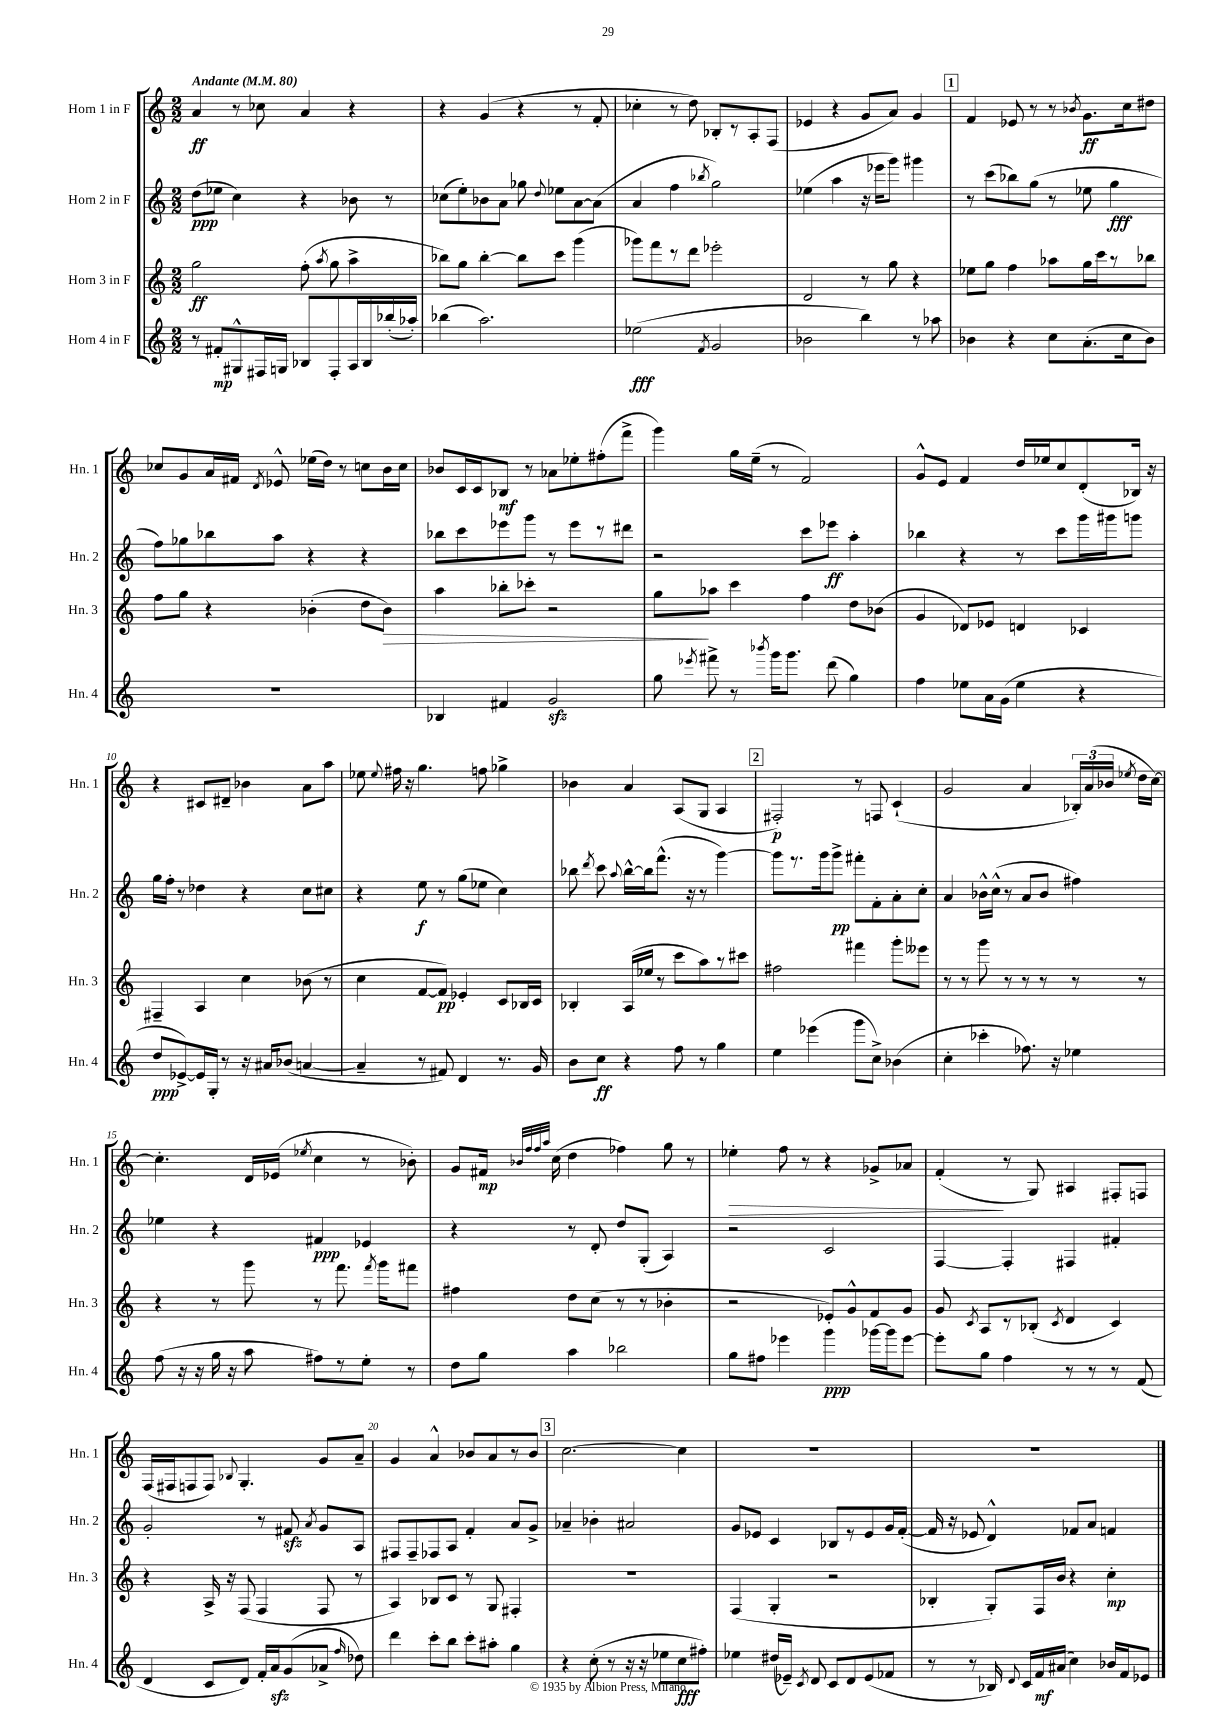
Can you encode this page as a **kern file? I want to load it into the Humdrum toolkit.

**kern	**dynam	**kern	**dynam	**kern	**dynam	**kern	**dynam
*part4	*part4	*part3	*part3	*part2	*part2	*part1	*part1
*staff4	*staff4	*staff3	*staff3	*staff2	*staff2	*staff1	*staff1
*I"Horn 4 in F	*	*I"Horn 3 in F	*	*I"Horn 2 in F	*	*I"Horn 1 in F	*
*I'Hn. 4	*	*I'Hn. 3	*	*I'Hn. 2	*	*I'Hn. 1	*
*clefG2	*	*clefG2	*	*clefG2	*	*clefG2	*
*k[]	*	*k[]	*	*k[]	*	*k[]	*
*M2/2	*	*M2/2	*	*M2/2	*	*M2/2	*
*MM80	*	*MM80	*	*MM80	*	*MM80	*
=1	=1	=1	=1	=1	=1	=1	=1
!	!	!	!	!	!	!LO:TX:a:B:t=Andante	!
8r	.	2gg\	ff	(8dd\L	ppp	4a/	ff
8f#X'/L	mp	.	.	8ee-X\J	.	.	.
8G#X^^/	.	.	.	4cc\)	.	8r	.
16F#X/L	.	.	.	.	.	8cc-X\	.
16Gn/JJ	.	.	.	.	.	.	.
8B-X/L	.	(8ff'\	.	4r	.	4a/	.
.	.	8qaa/	.	.	.	.	.
8F#'/	.	8gg\	.	.	.	.	.
16A/L	.	4aa^\	.	8b-X\	.	4r	.
16B-/	.	.	.	.	.	.	.
(16bb-X'/	.	.	.	8r	.	.	.
16aa-X'/JJ)	.	.	.	.	.	.	.
=2	=2	=2	=2	=2	=2	=2	=2
(4bb-X\	.	8bb-X\L)	.	(8cc-X\L	.	4r	.
.	.	8gg\J	.	8ee'\)	.	.	.
2.aa\)	.	[4bb-'\	.	8b-X\	.	(4g/	.
.	.	.	.	8a\J	.	.	.
.	.	8bb-\L]	.	8gg-X\	.	4r	.
.	.	.	.	8qqdd/	.	.	.
.	.	8ccc\J	.	8ee-X\L	.	.	.
.	.	(4ggg\	.	[8a\	.	8r	.
.	.	.	.	(8a\J]	.	8f'/	.
=3	=3	=3	=3	=3	=3	=3	=3
(2ee-X\	fff	8ggg-X\L)	.	4a/	.	4cc-X'\	.
.	.	8fff\	.	.	.	.	.
.	.	8r	.	4ff\	.	8r	.
.	.	8ddd\J	.	.	.	8dd\)	.
8qf/	.	.	.	8qbb-X/	.	.	.
2g/	.	2eee-X'\	.	2gg\)	.	8B-X'/L	.
.	.	.	.	.	.	8r	.
.	.	.	.	.	.	8A'/	.
.	.	.	.	.	.	(8F/J	.
=4	=4	=4	=4	=4	=4	=4	=4
2b-X\	.	2d/	.	(4ee-X\	.	4e-X/	.
.	.	.	.	4aa\	.	4r	.
4bb\)	.	8r	.	16r	.	8g/L	.
.	.	.	.	16eee-X\KL	.	.	.
.	.	8gg\	.	8ggg\J)	.	8a/J)	.
8r	.	4r	.	4ggg#X\	.	4g/	.
8aa-X\	.	.	.	.	.	.	.
!!LO:REH:place=s1:t=1
=5	=5	=5	=5	=5	=5	=5	=5
4b-X\	.	8ee-X\L	.	8r	.	4f/	.
.	.	8gg\J	.	(8ccc\L	.	.	.
4r	.	4ff\	.	8bb-X\)	.	8e-X/	.
.	.	.	.	(8gg\J	.	8r	.
8cc\L	.	8aa-X\L	.	8r	.	8r	.
.	.	.	.	.	.	8qb-X/	.
(8.a'\	.	16gg\L	.	8ee-X\	.	8.g\L	ff
.	.	16ccc\J	.	.	.	.	.
.	.	8r	.	4gg\	fff	.	.
16cc\k	.	.	.	.	.	16cc\k	.
8b-\J)	.	8bb-X\J	.	.	.	8dd#X\J	.
!!LO:LB:g=z
=6	=6	=6	=6	=6	=6	=6	=6
1r	.	8ff\L	.	8ff\L)	.	8cc-X/L	.
.	.	8gg\J	.	8gg-X\	.	8g/	.
.	.	4r	.	8bb-X\	.	16a/L	.
.	.	.	.	.	.	16f#X/JJ	.
.	.	.	.	.	.	8qd/	.
.	.	.	.	8aa\J	.	8e-X^^/	.
.	.	(4b-X'\	.	4r	.	(16ee-X\LL	.
.	.	.	.	.	.	16dd\JJ)	.
.	.	.	.	.	.	8r	.
.	.	8dd\L	.	4r	.	8ccn\L	.
!	!	!	!LO:HP:b	!	!	!	!
.	.	8b-\J)	>	.	.	16b\L	.
.	.	.	.	.	.	16cc\JJ	.
=7	=7	=7	=7	=7	=7	=7	=7
4B-X/	.	4aa\	.	8bb-X\L	.	8b-X/L	.
.	.	.	.	8ccc\	.	16c/L	.
.	.	.	.	.	.	16c/J	.
4f#X/	.	8bb-X'\L	.	8eee-X\	.	8B-X/J	mf
.	.	8ccc-X'\J	.	8ggg\J	.	8r	.
2gzz/	.	2r	.	8r	.	8a-X\L	.
.	.	.	.	8eee-\L	.	8ee-X'\	.
.	.	.	.	8r	.	(8ff#X'\	.
.	.	.	.	8ddd#X\J	.	8fff^\J	.
=8	=8	=8	=8	=8	=8	=8	=8
8gg\	.	8gg\L	.	2r	.	4ggg\)	.
8qeee-X/	.	.	.	.	.	.	.
8fff#X^\	.	8aa-X\J	]	.	.	.	.
8r	.	4ccc\	.	.	.	16gg\LL	.
.	.	.	.	.	.	(16ee~\JJ	.
8qbbb-X/	.	.	.	.	.	.	.
16ggg\KL	.	.	.	.	.	8r	.
8.ggg\J	.	.	.	.	.	.	.
.	.	4ff\	.	8ccc\L	.	2f/)	.
(8ddd\	.	.	.	8eee-X\J	ff	.	.
4gg\)	.	8dd\L	.	4aa'\	.	.	.
.	.	(8b-X\J	.	.	.	.	.
=9	=9	=9	=9	=9	=9	=9	=9
4ff\	.	4g/	.	4bb-X\	.	8g^^/L	.
.	.	.	.	.	.	8e/J	.
8ee-X\L	.	8d-X/L)	.	4r	.	4f/	.
16a\L	.	8e-X/J	.	.	.	.	.
(16g\JJ	.	.	.	.	.	.	.
4ee-\	.	4dn/	.	8r	.	16dd/LL	.
.	.	.	.	.	.	16ee-X/J	.
.	.	.	.	8ccc\L	.	8cc/	.
4r	.	4c-X/	.	16ggg\L	.	(8d'/	.
.	.	.	.	16ggg#X\J	.	.	.
.	.	.	.	8gggn\J	.	16B-X/Jk)	.
.	.	.	.	.	.	16r	.
!!LO:LB:g=z
=10	=10	=10	=10	=10	=10	=10	=10
8dd/L	ppp	4F#X~/	.	16gg\LL	.	4r	.
.	.	.	.	16ff'\JJ	.	.	.
[8e-X^/)	.	.	.	8r	.	.	.
16e-/L]	.	4A/	.	4dd-X\	.	8c#X/L	.
16G'/JJ	.	.	.	.	.	.	.
8r	.	.	.	.	.	8d#X~/J	.
16r	.	4cc\	.	4r	.	4b-X\	.
16a#X/KL	.	.	.	.	.	.	.
(8b-X/J	.	.	.	.	.	.	.
[4an/	.	(8b-X\	.	8cc\L	.	8a\L	.
.	.	8r	.	8cc#X\J	.	8aa\J	.
=11	=11	=11	=11	=11	=11	=11	=11
4a~/]	.	4cc\	.	4r	.	8ee-X\	.
.	.	.	.	.	.	8qqee-/	.
.	.	.	.	.	.	16ff#X\	.
.	.	.	.	.	.	16r	.
8r	.	[8f/L	.	8ee\	f	4.gg\	.
8f#X/)	.	8f/J])	pp	8r	.	.	.
4d/	.	4e-X'/	.	(8gg\L	.	.	.
.	.	.	.	8ee-X\J	.	8ffn\	.
8.r	.	8c/L	.	4cc\)	.	4gg-X^\	.
.	.	16B-X/L	.	.	.	.	.
16g/	.	16c/JJ	.	.	.	.	.
=12	=12	=12	=12	=12	=12	=12	=12
8b\L	.	4B-X'/	.	8bb-X\	.	4b-X\	.
.	.	.	.	8qddd/	.	.	.
8cc\J	ff	.	.	8ccc\	.	.	.
.	.	.	.	8qqaa/	.	.	.
4r	.	(16A/LL	.	[16bb-^^\LL	.	4a/	.
.	.	16ee-X/JJ	.	16bb-\J]	.	.	.
.	.	8r	.	(8.fff^^\J	.	.	.
8ff\	.	8ccc\L	.	.	.	(8A/L	.
.	.	.	.	16r	.	.	.
8r	.	8aa\)	.	8r	.	8G/J	.
4gg\	.	8r	.	[4ggg\)	.	4A/	.
.	.	8ccc#X\J	.	.	.	.	.
!!LO:REH:place=s1:t=2
=13	=13	=13	=13	=13	=13	=13	=13
4ee\	.	2ff#X\	.	8ggg\L]	.	2F#X'/)	p
.	.	.	.	8.r	.	.	.
(4eee-X\	.	.	.	.	.	.	.
.	.	.	.	16ggg\k	.	.	.
.	.	.	.	8ggg^\J	pp	.	.
8ggg\L	.	4fff#X\	.	8fff#X'\L	.	8r	.
8cc^\J)	.	.	.	8f'\	.	8Fn/	.
(4b-X\	.	8ggg'\L	.	8a'\	.	(4c`/	.
.	.	8eee--X\J	.	8cc'\J	.	.	.
=14	=14	=14	=14	=14	=14	=14	=14
4cc'\	.	8r	.	4a/	.	2g/	.
.	.	8r	.	.	.	.	.
4ccc-X'\	.	8ggg\	.	16b-X^^\LL	.	.	.
.	.	.	.	(16cc^^\JJ	.	.	.
.	.	8r	.	8r	.	.	.
8.ff-X\)	.	8r	.	8a/L	.	4a/	.
.	.	8r	.	8b-/J	.	.	.
16r	.	.	.	.	.	.	.
4ee-X\	.	8r	.	4ff#X\)	.	24B-X'/LL)	.
.	.	.	.	.	.	(24a/	.
.	.	.	.	.	.	24b-X/JJ	.
.	.	.	.	.	.	8qee-X/	.
.	.	8r	.	.	.	16dd\LL	.
.	.	.	.	.	.	[16cc\JJ)	.
!!LO:LB:g=z
=15	=15	=15	=15	=15	=15	=15	=15
(8ff\	.	4r	.	4ee-X\	.	4.cc'\]	.
16r	.	.	.	.	.	.	.
16r	.	.	.	.	.	.	.
16gg\	.	8r	.	4r	.	.	.
16r	.	.	.	.	.	.	.
8aa\	.	8ggg\	.	.	.	16d/LL	.
.	.	.	.	.	.	(16e-X/JJ	.
.	.	.	.	.	.	8qee-X/	.
8ff#X\L)	.	8r	.	4f#X/	ppp	4cc\	.
8r	.	8.fff\	.	.	.	.	.
8ee'\J	.	.	.	4e-X/	.	8r	.
.	.	8qfff/	.	.	.	.	.
.	.	16ggg\KL	.	.	.	.	.
8r	.	8fff#X\J	.	.	.	8b-X'\)	.
=16	=16	=16	=16	=16	=16	=16	=16
8dd\L	.	4ff#X\	.	4r	.	8g/L	.
8gg\J	.	.	.	.	.	16f#X/Jk	mp
.	.	.	.	.	.	32qqb-X/LLL	.
.	.	.	.	.	.	32qqff/	.
.	.	.	.	.	.	32qqff/	.
.	.	.	.	.	.	32qqaa/JJJ	.
.	.	.	.	.	.	(16cc\	.
4aa\	.	8dd\L	.	8r	.	4dd\	.
.	.	(8cc\J	.	8d'/	.	.	.
2bb-X\	.	8r	.	8dd/L	.	4ff-X\)	.
.	.	8r	.	(8G'/J	.	.	.
.	.	4b-X'\	.	4A/)	.	8gg\	.
.	.	.	.	.	.	8r	.
=17	=17	=17	=17	=17	=17	=17	=17
!	!	!	!	!	!	!	!LO:HP:b
8gg\L	.	2r	.	2r	.	4ee-X'\	>
8ff#X\J	.	.	.	.	.	.	.
4eee-X\	.	.	.	.	.	8ff\	.
.	.	.	.	.	.	8r	.
4ggg\	ppp	8e-X'/L)	.	2c/	.	4r	.
.	.	8g^^/	.	.	.	.	.
[16ggg-X\LL	.	8f/	.	.	.	8g-X^/L	.
16ggg-\J]	.	.	.	.	.	.	.
[8eee-\J	.	8g/J	.	.	.	8a-X/J	.
=18	=18	=18	=18	=18	=18	=18	=18
8eee-'\L]	.	8g/	.	[4F/	.	(4f'/	.
.	.	8qc/	.	.	.	.	.
8gg\J	.	8A/L	.	.	.	.	.
4ff\	.	8r	.	4F'/]	.	8r	]
.	.	(8B-X'/J	.	.	.	8G/)	.
.	.	8qc/	.	.	.	.	.
8r	.	4d/	.	4F#X/	.	4A#X/	.
8r	.	.	.	.	.	.	.
8r	.	4c/)	.	4f#X'/	.	8F#X'/L	.
(8f/	.	.	.	.	.	8Fn/J	.
!!LO:LB:g=z
=19	=19	=19	=19	=19	=19	=19	=19
4d/	.	4r	.	2g'/	.	(16F/LL	.
.	.	.	.	.	.	16F#X/J	.
.	.	.	.	.	.	8Fn/	.
8c/L	.	16A^/	.	.	.	8F/J)	.
.	.	16r	.	.	.	.	.
.	.	.	.	.	.	8qqB-X/	.
8d/J)	.	(8F/	.	.	.	4.G'/	.
16f'/LL	.	4F/	.	8r	.	.	.
16azz/J	.	.	.	.	.	.	.
(8g/	.	.	.	8f#Xzz/	.	.	.
.	.	.	.	8qa/	.	.	.
8a-X^/J	.	8F/	.	8g/L	.	8g/L	.
16qqff/	.	.	.	.	.	.	.
8dd-X\)	.	8r	.	8A/J	.	8a~/J	.
=20	=20	=20	=20	=20	=20	=20	=20
4ddd\	.	4A/)	.	8F#X/L	.	4g/	.
.	.	.	.	8F#~/	.	.	.
8ccc'\L	.	8B-X/L	.	8F-X/	.	4a^^/	.
8bb\J	.	8c/J	.	8A/J	.	.	.
8ccc'\L	.	8r	.	4f'/	.	8b-X/L	.
8aa#X'\J	.	8G/	.	.	.	8a/	.
4gg\	.	4F#X'/	.	8a/L	.	8r	.
.	.	.	.	8g^/J	.	8b-/J	.
!!LO:REH:place=s1:t=3
=21	=21	=21	=21	=21	=21	=21	=21
4r	.	1r	.	4a-X~/	.	[2.cc\	.
(8cc'\	.	.	.	4b-X'\	.	.	.
8r	.	.	.	.	.	.	.
16r	.	.	.	2a#X/	.	.	.
16r	.	.	.	.	.	.	.
8ee-X\L	.	.	.	.	.	.	.
8cc\	fff	.	.	.	.	4cc\]	.
8ff#X'\J)	.	.	.	.	.	.	.
=22	=22	=22	=22	=22	=22	=22	=22
4ee-X\	.	(4F/	.	8g/L	.	1r	.
.	.	.	.	8e-X/J	.	.	.
(16dd#X/LL	.	4G'/	.	4c/	.	.	.
16e-X~/JJ)	.	.	.	.	.	.	.
8qc/	.	.	.	.	.	.	.
8d/	.	.	.	.	.	.	.
8c/L	.	2r	.	8B-X/L	.	.	.
8d/	.	.	.	8r	.	.	.
(8e-/	.	.	.	8e-/	.	.	.
8f-X/J	.	.	.	16g/L	.	.	.
.	.	.	.	([16f'/JJ	.	.	.
=23	=23	=23	=23	=23	=23	=23	=23
8r	.	4B-X'/	.	16f/]	.	1r	.
.	.	.	.	16r	.	.	.
8r	.	.	.	8e-X/	.	.	.
16B-X/)	.	8G'/L)	.	4d^^/)	.	.	.
8qqd/	.	.	.	.	.	.	.
16c/LL	.	.	.	.	.	.	.
16f/	mf	16F/L	.	.	.	.	.
(16a#X/JJ	.	16b/JJ	.	.	.	.	.
4cc\)	.	4r	.	8f-X/L	.	.	.
.	.	.	.	8a/J	.	.	.
16b-X/LL	.	4cc'\	mp	4fn/	.	.	.
16f/J	.	.	.	.	.	.	.
8e-X/J	.	.	.	.	.	.	.
==	==	==	==	==	==	==	==
*-	*-	*-	*-	*-	*-	*-	*-
